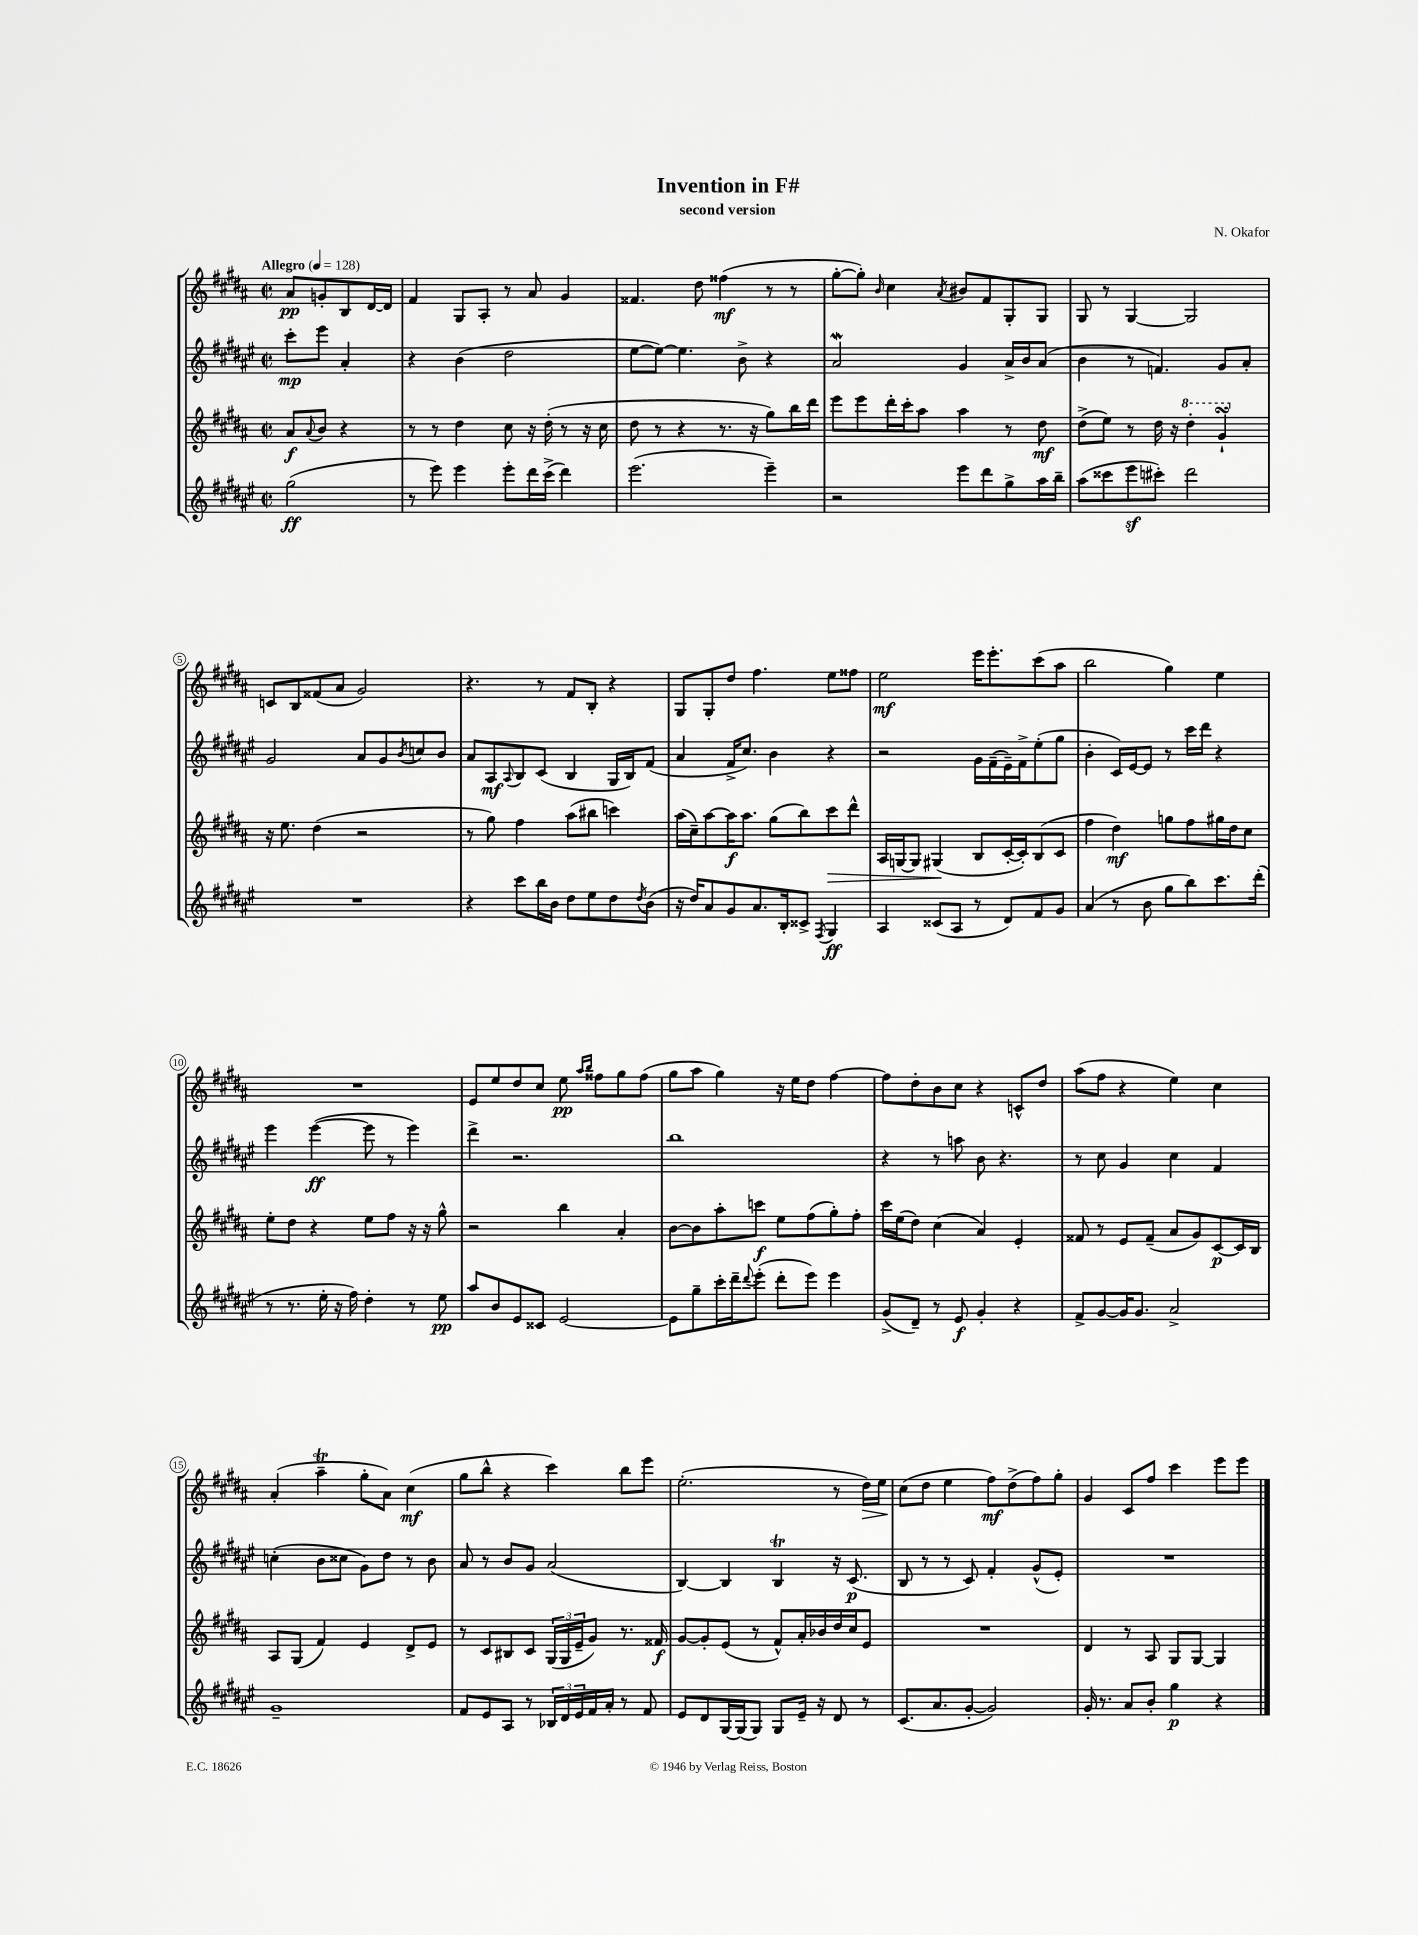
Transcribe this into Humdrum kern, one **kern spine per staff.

**kern	**dynam	**kern	**dynam	**kern	**dynam	**kern	**dynam
*part4	*part4	*part3	*part3	*part2	*part2	*part1	*part1
*staff4	*staff4	*staff3	*staff3	*staff2	*staff2	*staff1	*staff1
*clefG2	*	*clefG2	*	*clefG2	*	*clefG2	*
*k[f#c#g#d#a#e#]	*	*k[f#c#g#d#a#]	*	*k[f#c#g#d#a#e#]	*	*k[f#c#g#d#a#]	*
*M2/2	*	*M2/2	*	*M2/2	*	*M2/2	*
*met(c|)	*	*met(c|)	*	*met(c|)	*	*met(c|)	*
*MM128	*	*MM128	*	*MM128	*	*MM128	*
=	=	=	=	=	=	=	=
!	!	!	!	!	!	!LO:TX:a:B:t=Allegro	!
(2gg#\	ff	8a#/L	f	8ccc#'\L	mp	8a#/L	pp
.	.	8qqa#/	.	.	.	.	.
.	.	8b/J	.	8eee#\J	.	8gn'/	.
.	.	4r	.	4a#'/	.	8B/	.
.	.	.	.	.	.	[16d#/L	.
.	.	.	.	.	.	16d#/JJ]	.
=1	=1	=1	=1	=1	=1	=1	=1
8r	.	8r	.	4r	.	4f#/	.
8eee#\)	.	8r	.	.	.	.	.
4eee#\	.	4dd#\	.	(4b\	.	8G#/L	.
.	.	.	.	.	.	8A#'/J	.
8eee#'\L	.	8cc#\	.	2dd#\	.	8r	.
16ddd#\L	.	16r	.	.	.	8a#/	.
(16ccc#^\JJ	.	(16dd#'\	.	.	.	.	.
4ddd#\)	.	8r	.	.	.	4g#/	.
.	.	16r	.	.	.	.	.
.	.	16cc#\	.	.	.	.	.
=2	=2	=2	=2	=2	=2	=2	=2
(2.eee#\	.	8dd#\	.	[8ee#\L	.	4.f##X/	.
.	.	8r	.	8ee#\J_)	.	.	.
.	.	4r	.	4.ee#\]	.	.	.
.	.	.	.	.	.	8dd#\	.
.	.	8.r	.	.	.	(4ff##X\	mf
.	.	.	.	8b^\	.	.	.
.	.	16r	.	.	.	.	.
4eee#~\)	.	8gg#\L)	.	4r	.	8r	.
.	.	16bb\L	.	.	.	8r	.
.	.	16ddd#\JJ	.	.	.	.	.
=3	=3	=3	=3	=3	=3	=3	=3
2r	.	8eee\L	.	2a#W/	.	[8gg#'\L	.
.	.	8eee\	.	.	.	8gg#'\J])	.
.	.	.	.	.	.	16qqb/	.
.	.	16ddd#'\L	.	.	.	4cc#\	.
.	.	16ccc#'\J	.	.	.	.	.
.	.	8aa#\J	.	.	.	.	.
.	.	.	.	.	.	8qa#/	.
8eee#\L	.	4aa#\	.	4g#/	.	8b#X/L	.
8ddd#\	.	.	.	.	.	8f#/	.
8gg#^\	.	8r	.	16a#^/LL	.	8G#'/	.
.	.	.	.	16b/J	.	.	.
16aa#\L	.	8dd#\	mf	(8a#/J	.	8G#/J	.
16bb~\JJ	.	.	.	.	.	.	.
=4	=4	=4	=4	=4	=4	=4	=4
(8aa#\L	.	(8dd#^\L	.	4b\	.	8G#/	.
8ccc##X\	.	8ee\J)	.	.	.	8r	.
8eee#z\	.	8r	.	8r	.	[4G#/	.
8ccc#X'\J)	.	16dd#\	.	4.fn/)	.	.	.
.	.	16r	.	.	.	.	.
*	*	*8va	*	*	*	*	*
2ddd#\	.	4ddd#'\	.	.	.	2G#/]	.
.	.	4gg#sSSS`/	.	8g#/L	.	.	.
.	.	.	.	8a#'/J	.	.	.
!!LO:LB:g=z
=5	=5	=5	=5	=5	=5	=5	=5
*	*	*X8va	*	*	*	*	*
1r	.	16r	.	2g#/	.	8cn/L	.
.	.	8.ee\	.	.	.	.	.
.	.	.	.	.	.	8B/	.
.	.	(4dd#\	.	.	.	(8f##X/	.
.	.	.	.	.	.	8a#/J	.
.	.	2r	.	8a#/L	.	2g#/)	.
.	.	.	.	8g#/	.	.	.
.	.	.	.	8qb/	.	.	.
.	.	.	.	8ccn/	.	.	.
.	.	.	.	8b/J	.	.	.
=6	=6	=6	=6	=6	=6	=6	=6
4r	.	8r	.	8a#/L	.	4.r	.
.	.	8gg#\)	.	8A#/	mf	.	.
.	.	.	.	8qqA#/	.	.	.
8ccc#\L	.	4ff#\	.	8B/	.	.	.
16bb\L	.	.	.	(8c#/J	.	8r	.
16b\JJ	.	.	.	.	.	.	.
8dd#\L	.	(8aa#\L	.	4B/	.	8f#/L	.
8ee#\	.	8bb#X\J	.	.	.	8B'/J	.
8dd#\	.	4cccn\)	.	16G#/LL	.	4r	.
.	.	.	.	16B/J)	.	.	.
8qdd#/	.	.	.	.	.	.	.
(8b\J	.	.	.	(8f#/J	.	.	.
=7	=7	=7	=7	=7	=7	=7	=7
16r	.	(16aa#\LL	.	4a#/	.	8G#/L	.
16dd#/KL)	.	16cc#~\J)	.	.	.	.	.
8a#/	.	[8aa#\	.	.	.	8G#'/	.
8g#/	.	16aa#\K]	f	16f#^/KL	.	8dd#/J	.
.	.	8.aa#\J	.	8.cc#/J)	.	.	.
8.a#/	.	.	.	.	.	4.ff#\	.
.	.	(8gg#\L	.	4b\	.	.	.
16B'/k	.	.	.	.	.	.	.
8c##X^/J	.	8bb\)	.	.	.	.	.
8qF#/	.	.	.	.	.	.	.
!	!	!	!LO:HP:b	!	!	!	!
4G#/	ff	8ccc#\	>	4r	.	8ee\L	.
.	.	8ddd#^^\J	.	.	.	8ff##X\J	.
=8	=8	=8	=8	=8	=8	=8	=8
4A#/	.	16A#/LL	.	2r	.	2ee\	mf
.	.	[16Gn/J	.	.	.	.	.
.	.	8G/J]	.	.	.	.	.
(8c##X/L	.	(4G#X/	.	.	.	.	.
8A#/J	.	.	.	.	.	.	.
8r	.	8B/L	]	16g#\LL	.	16eee\KL	.
.	.	.	.	(16f#~\	.	8.eee'\	.
8d#/L)	.	[16c#'/L	.	16e#~\)	.	.	.
.	.	16c#'/J])	.	16f#^\J	.	.	.
8f#/	.	(8B/	.	(8ee#'\	.	(8ccc#\	.
8g#/J	.	8c#/J	.	8gg#\J	.	8aa#\J	.
=9	=9	=9	=9	=9	=9	=9	=9
(4a#/	.	4ff#\	.	4b'\	.	2bb\	.
8r	.	4dd#\)	mf	16c#/LL)	.	.	.
.	.	.	.	[16e#/J	.	.	.
8b\	.	.	.	8e#/J]	.	.	.
8gg#\L	.	8ggn\L	.	8r	.	4gg#\)	.
8bb\)	.	8ff#\	.	16ccc#\LL	.	.	.
.	.	.	.	16ddd#\JJ	.	.	.
8.ccc#\	.	16gg#X\L	.	4r	.	4ee\	.
.	.	16dd#\J	.	.	.	.	.
.	.	8cc#\J	.	.	.	.	.
(16ddd#'\Jk	.	.	.	.	.	.	.
!!LO:LB:g=z
=10	=10	=10	=10	=10	=10	=10	=10
8r	.	8ee'\L	.	4eee#\	.	1r	.
8.r	.	8dd#\J	.	.	.	.	.
.	.	4r	.	([4eee#\	ff	.	.
16ee#'\	.	.	.	.	.	.	.
16r	.	.	.	.	.	.	.
16ff#\)	.	.	.	.	.	.	.
4dd#'\	.	8ee\L	.	8eee#\]	.	.	.
.	.	8ff#\J	.	8r	.	.	.
8r	.	16r	.	4eee#\)	.	.	.
.	.	16r	.	.	.	.	.
8ee#\	pp	8gg#^^\	.	.	.	.	.
=11	=11	=11	=11	=11	=11	=11	=11
8aa#/L	.	2r	.	4ddd#^\	.	8e/L	.
8b/	.	.	.	.	.	8ee/	.
8e#/	.	.	.	2.r	.	8dd#/	.
8c##X/J	.	.	.	.	.	8cc#/J	.
[2e#/	.	4bb\	.	.	.	8ee\	pp
.	.	.	.	.	.	16qqaa#/LL	.
.	.	.	.	.	.	16qqbb/JJ	.
.	.	.	.	.	.	8ff##X\L	.
.	.	4a#'/	.	.	.	8gg#\	.
.	.	.	.	.	.	(8ff##\J	.
=12	=12	=12	=12	=12	=12	=12	=12
8e#\L]	.	[8b\L	.	1bb	.	8gg#\L	.
8gg#~\	.	8b\]	.	.	.	8aa#\J	.
16ccc#'\L	.	8aa#'\	.	.	.	4gg#\)	.
16ddd#~\J	.	.	.	.	.	.	.
8qqddd#/	.	.	.	.	.	.	.
(8eee#'\J	.	8cccn\J	f	.	.	.	.
8ddd#'\L	.	8ee\L	.	.	.	16r	.
.	.	.	.	.	.	16ee\KL	.
8eee#\J)	.	(8ff#\	.	.	.	8dd#\J	.
4eee#\	.	8gg#'\)	.	.	.	[4ff#\	.
.	.	8ff#'\J	.	.	.	.	.
=13	=13	=13	=13	=13	=13	=13	=13
(8g#^/L	.	16ccc#\LL	.	4r	.	8ff#\L]	.
.	.	(16ee\J	.	.	.	.	.
8d#~/J)	.	8dd#\J)	.	.	.	8dd#'\	.
8r	.	(4cc#\	.	8r	.	8b\	.
8e#/	f	.	.	8aan\	.	8cc#\J	.
4g#'/	.	4a#/)	.	8b\	.	4r	.
.	.	.	.	4.r	.	.	.
4r	.	4e'/	.	.	.	8cn^^/L	.
.	.	.	.	.	.	8dd#/J	.
=14	=14	=14	=14	=14	=14	=14	=14
8f#^/L	.	8f##X/	.	8r	.	(8aa#\L	.
[8g#/	.	8r	.	8cc#\	.	8ff#\J	.
16g#/K]	.	8e/L	.	4g#/	.	4r	.
8.g#/J	.	.	.	.	.	.	.
.	.	(8f##~/J	.	.	.	.	.
2a#^/	.	8a#/L	.	4cc#\	.	4ee\)	.
.	.	8g#/)	.	.	.	.	.
.	.	[8c#/	p	4f#/	.	4cc#\	.
.	.	16c#/L]	.	.	.	.	.
.	.	16B/JJ	.	.	.	.	.
!!LO:LB:g=z
=15	=15	=15	=15	=15	=15	=15	=15
1g#~	.	8A#/L	.	(4ccn'\	.	(4a#'/	.
.	.	(8G#/J	.	.	.	.	.
.	.	4f#/)	.	8b\L	.	4aa#t~\	.
.	.	.	.	8cc##X\J	.	.	.
.	.	4e/	.	8g#\L)	.	8gg#'\L	.
.	.	.	.	8dd#\J	.	8a#\J)	.
.	.	8d#^/L	.	8r	.	(4cc#\	mf
.	.	8e/J	.	8b\	.	.	.
=16	=16	=16	=16	=16	=16	=16	=16
8f#/L	.	8r	.	8a#/	.	8gg#\L	.
8e#/	.	8c#/L	.	8r	.	8bb^^\J	.
8A#/J	.	8B#X/	.	8b/L	.	4r	.
8r	.	8c#/J	.	8g#/J	.	.	.
24B-X/LL	.	(24G#/LL	.	(2a#/	.	4ccc#\)	.
24d#/	.	24G#/	.	.	.	.	.
24e#/	.	24e~/J	.	.	.	.	.
16f#/	.	8g#/J)	.	.	.	.	.
16a#'/JJ	.	.	.	.	.	.	.
8r	.	8.r	.	.	.	8bb\L	.
8f#/	.	.	.	.	.	8eee\J	.
.	.	16f##X/	f	.	.	.	.
=17	=17	=17	=17	=17	=17	=17	=17
8e#/L	.	[8g#/L	.	[4B/)	.	(2.ee'\	.
8d#/	.	8g#'/]	.	.	.	.	.
[16G#/L	.	(8e/J	.	4B/]	.	.	.
(16G#/J]	.	.	.	.	.	.	.
8G#/J)	.	8r	.	.	.	.	.
8G#/L	.	8f#^^/L)	.	4BT/	.	.	.
16e#~/Jk	.	16a#'/L	.	.	.	.	.
16r	.	16b-X/	.	.	.	.	.
8d#/	.	16dd#/	.	16r	.	8r	.
.	.	16cc#/J	.	(8.c#/	p	.	.
!	!	!	!	!	!	!	!LO:HP:b
8r	.	8e/J	.	.	.	16dd#\LL)	>
.	.	.	.	.	.	16ee\JJ	.
=18	=18	=18	=18	=18	=18	=18	=18
(8.c#/L	.	1r	.	8B/	.	(8cc#\L	.
.	.	.	.	8r	.	8dd#\J	]
8.a#/	.	.	.	.	.	.	.
.	.	.	.	8r	.	4ee\	.
[8g#'/J	.	.	.	8c#/)	.	.	.
2g#/])	.	.	.	4f#'/	.	8ff#\L)	mf
.	.	.	.	.	.	(8dd#^\	.
.	.	.	.	(8g#^^/L	.	8ff#\)	.
.	.	.	.	8e#'/J)	.	8gg#'\J	.
=19	=19	=19	=19	=19	=19	=19	=19
16g#'/	.	4d#/	.	1r	.	4g#/	.
8.r	.	.	.	.	.	.	.
8a#/L	.	8r	.	.	.	8c#/L	.
8b'/J	.	8A#/	.	.	.	8ff#/J	.
4gg#\	p	8G#/L	.	.	.	4ccc#\	.
.	.	[8G#/J	.	.	.	.	.
4r	.	4G#/]	.	.	.	8eee\L	.
.	.	.	.	.	.	8eee\J	.
==	==	==	==	==	==	==	==
*-	*-	*-	*-	*-	*-	*-	*-
